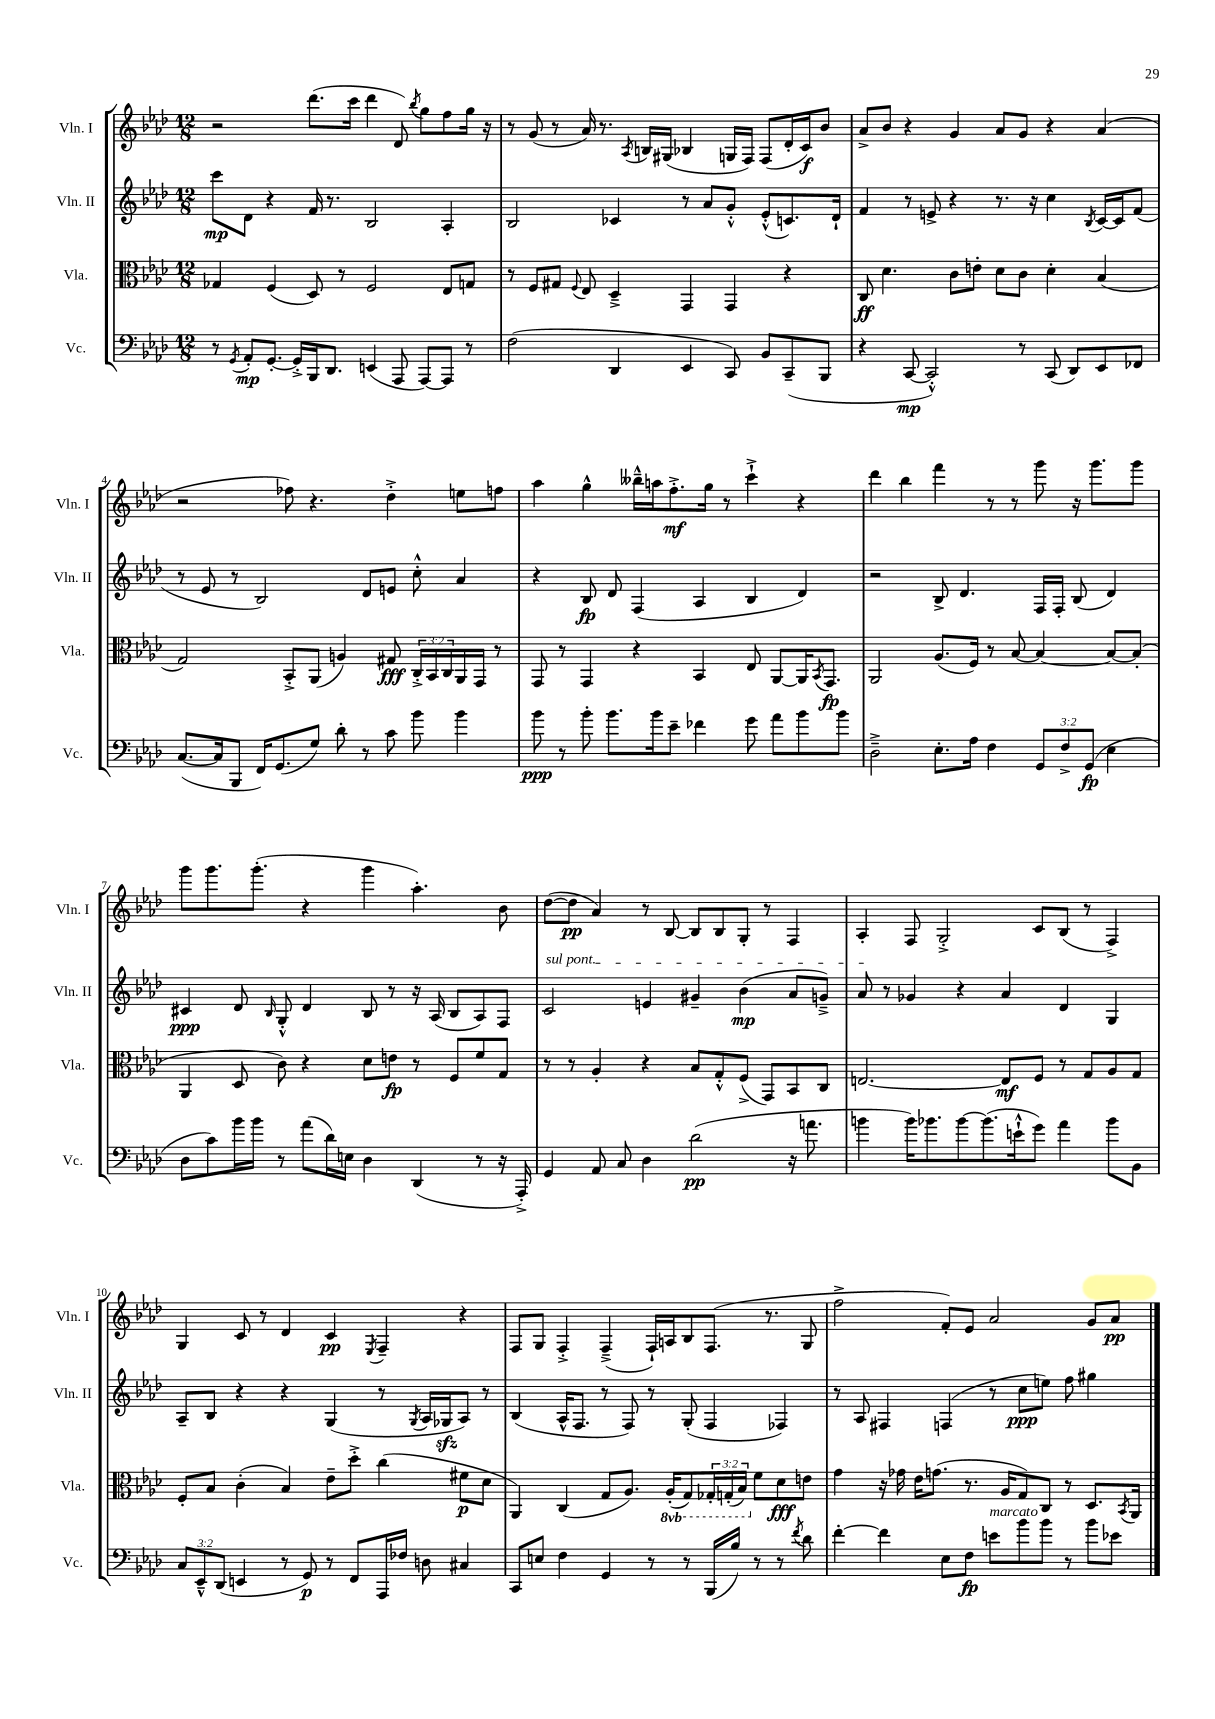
<<
\new StaffGroup <<
\new Staff = "s0" \with { instrumentName = "Vln. I" shortInstrumentName = "Vln. I" } {
    \clef treble \key aes \major \numericTimeSignature \time 12/8
    r2 des'''8.( c'''16 des'''4 des'8) \acciaccatura { bes''8 } g''8 f''8 g''16 r16 |
    r8 g'8( r8 aes'16) r8. \acciaccatura { aes8 } b16 gis16( bes4 g16 f16) f8( des'16-. c'16\f) bes'8 |
    aes'8-> bes'8 r4 g'4 aes'8 g'8 r4 aes'4( |
    r2 fes''8) r4. des''4-.-> e''8 f''8 |
    aes''4 g''4-^ beses''16---^ a''16 f''8.-.->\mf g''16 r8 c'''4-!-> r4 |
    des'''4 bes''4 f'''4 r8 r8 g'''8 r16 g'''8. g'''8 |
    g'''8 g'''8. g'''8.-.( r4 g'''4 aes''4.-.) bes'8 |
    des''8~( des''8\pp aes'4) r8 bes8~ bes8 bes8 g8-. r8 f4 |
    aes4-. f8 g2-.-> c'8 bes8( r8 f4->) |
    g4 c'8 r8 des'4 c'4\pp \acciaccatura { ees8 } f4-- r4 |
    f8 g8 f4-.-> f4--->( f16-!) a16 bes8 f8.( r8. g8 |
    f''2-> f'8-.) ees'8 aes'2 g'8 aes'8\pp \bar "|." |
}
\new Staff = "s1" \with { instrumentName = "Vln. II" shortInstrumentName = "Vln. II" } {
    \clef treble \key aes \major \numericTimeSignature \time 12/8
    c'''8\mp des'8 r4 f'16 r8. bes2 aes4-. |
    bes2 ces'4 r8 aes'8 g'8-.-^ ees'8-.-^( c'8.) des'16-! |
    f'4 r8 e'8-> r4 r8. r16 c''4 \acciaccatura { bes8 } c'16~ c'16 f'8( |
    r8 ees'8 r8 bes2) des'8 e'8 c''8-.-^ aes'4 |
    r4 bes8\fp des'8 f4( aes4 bes4 des'4) |
    r2 bes8-> des'4. f16 f16-. bes8( des'4) |
    cis'4\ppp des'8 \grace { bes16 } g8-.-^ des'4 bes8 r8 r16 aes16( bes8 aes8) f8 |
    \once \override TextSpanner.bound-details.left.text = \markup { \italic "sul pont." } c'2\startTextSpan e'4 gis'4-- bes'4\mp( aes'8 g'8--->) |
    aes'8\stopTextSpan r8 ges'4 r4 aes'4 des'4 g4 |
    aes8-- bes8 r4 r4 g4( r8 \acciaccatura { g8 } aes16 ges16\sfz aes8) r8 |
    bes4( aes16-^ f8. r8 f8) r8 g8-.( f4 fes4) |
    r8 aes8 fis4 f4( r8 c''8\ppp e''8) f''8 gis''4 \bar "|." |
}
\new Staff = "s2" \with { instrumentName = "Vla." shortInstrumentName = "Vla." } {
    \clef alto \key aes \major \numericTimeSignature \time 12/8 \override Staff.TupletNumber.text = #tuplet-number::calc-fraction-text \set Staff.ottavationMarkups = #ottavation-simple-ordinals
    ges4 f4( des8) r8 f2 ees8 g8 |
    r8 f8 gis8 \appoggiatura { f8 } ees8 des4---> g,4 g,4 r4 |
    c8\ff des'4. c'8 e'8-. des'8 c'8 des'4-. bes4( |
    g2) bes,8-.-> aes,8( a4) gis8\fff \tuplet 3/2 { c16-.-> bes,16 c16 } aes,16 g,16 r8 |
    g,8 r8 g,4 r4 bes,4 ees8 aes,8~ aes,16 \acciaccatura { bes,8 } g,8.\fp |
    aes,2 aes8.( f16) r8 bes8~ bes4~ bes8~ bes8-.( |
    aes,4 des8 c'8) r4 des'8 e'8\fp r8 f8 f'8 g8 |
    r8 r8 aes4-. r4 bes8 g8-.-^ f8->( g,8) bes,8 c8 |
    e2.~ e8\mf f8 r8 g8 aes8 g8 |
    f8-. bes8 c'4-.( bes4) ees'8-- des''8-.-> c''4( fis'8\p des'8 |
    aes,4) c4( g8 aes8.) \ottava #-1 aes,16-.( g,8) \tuplet 3/2 { ges,16-. g,16-.( bes,16) \ottava #0 } f'8 des'8\fff e'8 |
    g'4 r16 ges'16 ees'16 g'8.( r8. aes16 g8) c8 r8 des8. \acciaccatura { bes,8 } aes,16 \bar "|." |
}
\new Staff = "s3" \with { instrumentName = "Vc." shortInstrumentName = "Vc." } {
    \clef bass \key aes \major \numericTimeSignature \time 12/8 \override Staff.TupletNumber.text = #tuplet-number::calc-fraction-text
    r8 \acciaccatura { g,8 } aes,8-.\mp g,8.~-. g,16-.-> bes,,16 des,8. e,4( aes,,8 aes,,8~) aes,,8 r8 |
    f2( des,4 ees,4 c,8) bes,8 c,8--( bes,,8 |
    r4 c,8~\mp c,2-.-^) r8 c,8( des,8) ees,8 fes,8 |
    c8.~( c16 bes,,8 f,16) g,8.( g8) des'8-. r8 c'8 bes'8 bes'4 |
    bes'8\ppp r8 bes'8-. bes'8. bes'16 ees'8-- fes'4 g'8 aes'8 bes'8 bes'8 |
    des2---> ees8.-. aes16 f4 \tuplet 3/2 { g,8 f8-> g,8\fp( } ees4 |
    des8 c'8) bes'16 bes'16 r8 aes'8( des'16) e16 des4 des,4( r8 r16 aes,,16-.->) |
    g,4 aes,8 c8 des4 des'2\pp( r16 a'8. |
    b'4 b'16) bes'8. bes'8~ bes'8.( e'16-!-^ g'8) aes'4 bes'8 bes,8 |
    \tuplet 3/2 { c8 ees,8---^ des,8( } e,4 r8 g,8\p) r8 f,8 aes,,16 fes16 d8 cis4 |
    c,8 e8 f4 g,4 r8 r8 bes,,16( bes16) r8 r8 \acciaccatura { f'8 } des'8 |
    f'4~-. f'4 ees8 f8\fp e'8^\markup { \italic "marcato" } bes'8 bes'8 r8 bes'8 ees'8 \bar "|." |
}
>>
>>
